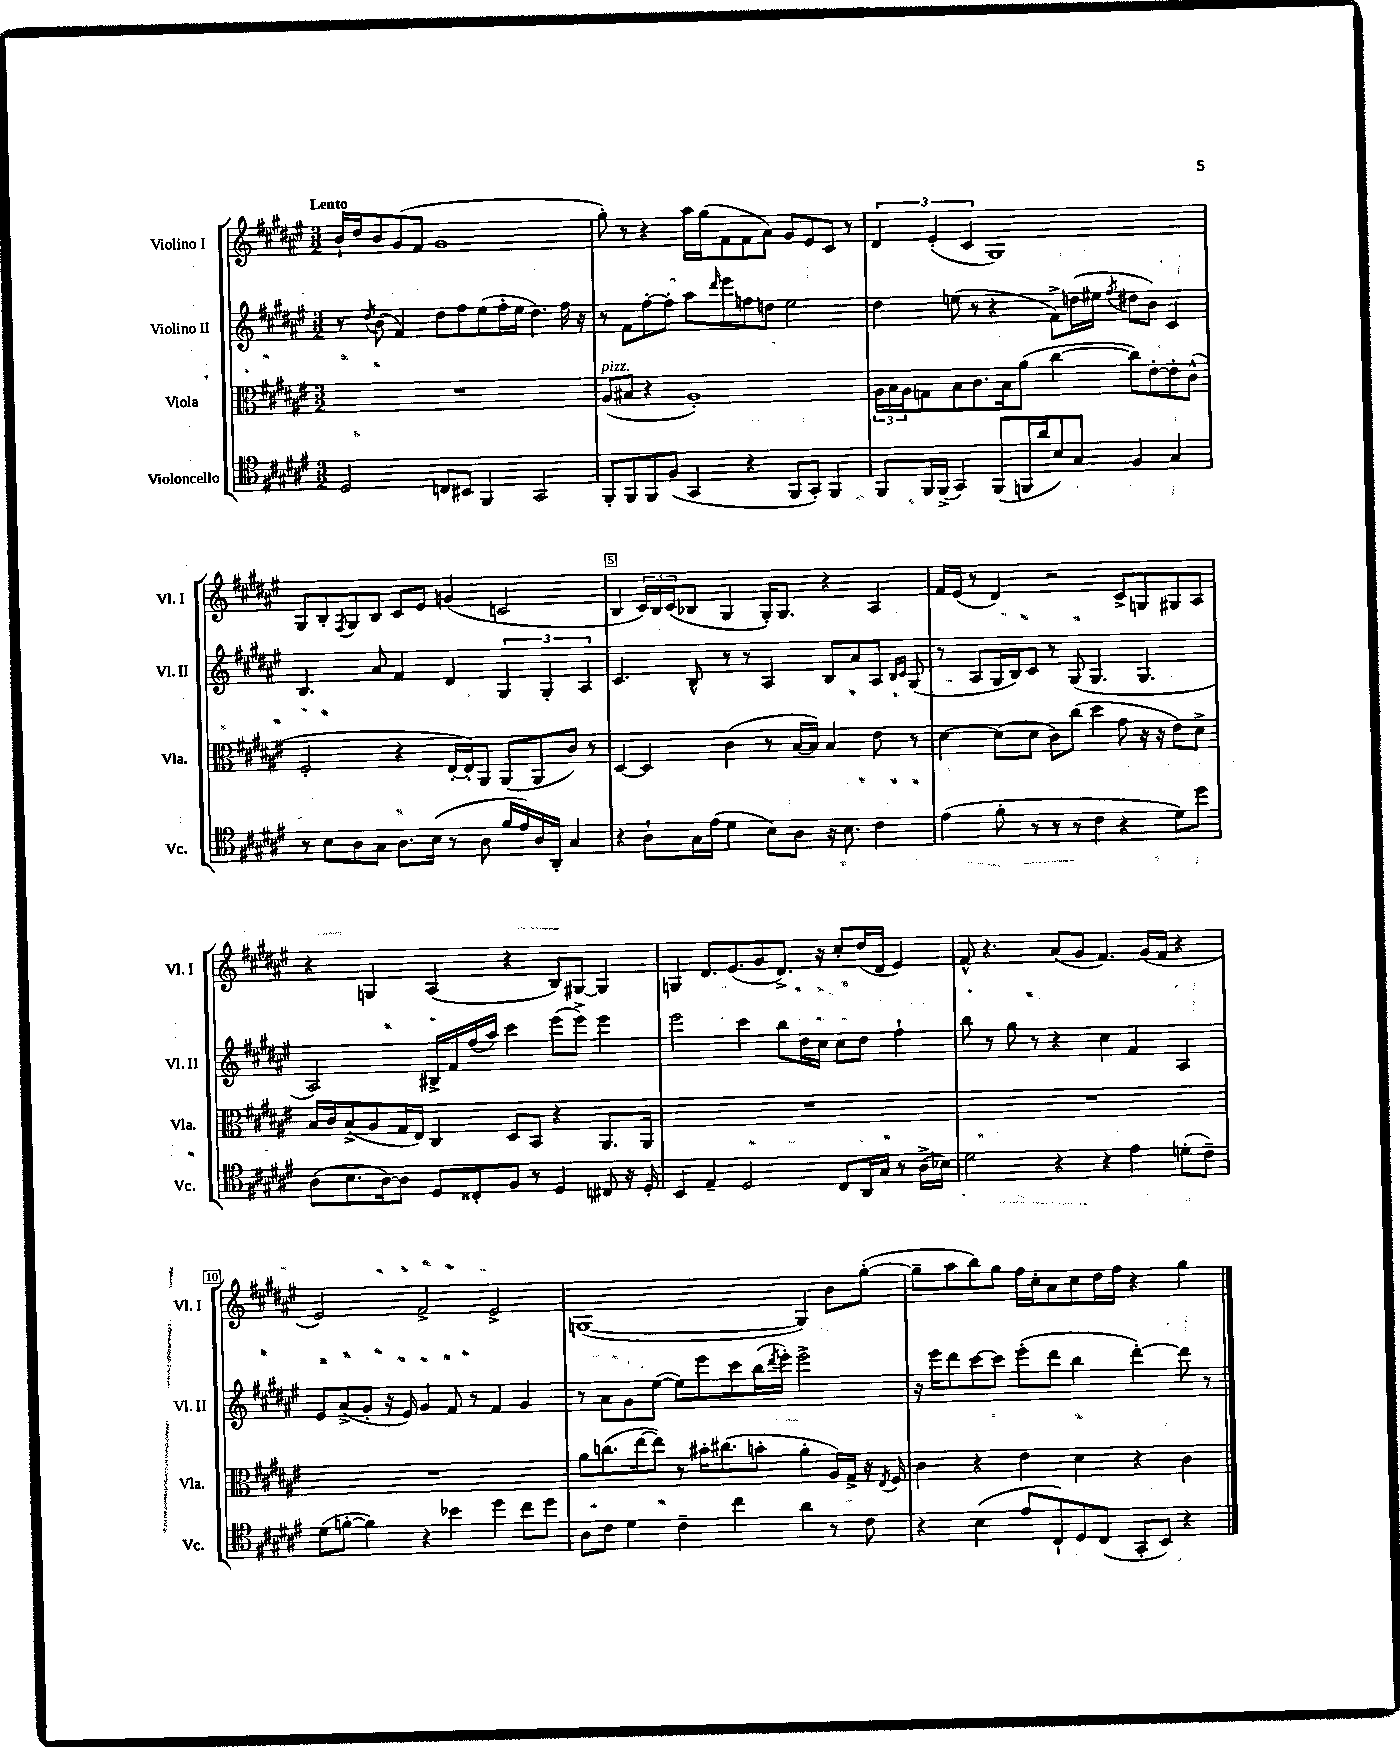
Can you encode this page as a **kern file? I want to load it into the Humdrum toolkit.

**kern	**kern	**kern	**kern
*part4	*part3	*part2	*part1
*staff4	*staff3	*staff2	*staff1
*I"Violoncello	*I"Viola	*I"Violino II	*I"Violino I
*I'Vc.	*I'Vla.	*I'Vl. II	*I'Vl. I
*clefC4	*clefC3	*clefG2	*clefG2
*k[f#c#g#d#a#e#]	*k[f#c#g#d#a#e#]	*k[f#c#g#d#a#e#]	*k[f#c#g#d#a#e#]
*M3/2	*M3/2	*M3/2	*M3/2
=1	=1	=1	=1
!	!	!	!LO:TX:a:B:t=Lento
2D#/	1.r	8r	16b`/LL
.	.	.	16dd#/J
.	.	8qdd#/	.
.	.	(8b\	8b/
.	.	4f#/)	(8g#/
.	.	.	8f#/J
8Cn/L	.	8dd#\L	1g#
8BB#X/J	.	8ff#\	.
4FF#/	.	(8ee#\	.
.	.	16ff#'\L	.
.	.	16ee#\JJ	.
2GG#/	.	4.dd#\)	.
.	.	16ff#\	.
.	.	16r	.
=2	=2	=2	=2
!	!LO:TX:a:i:t=pizz.	!	!
8FF#'/L	(8A#/L	8r	8gg#'\)
8FF#/	8B#X/J	8f#\L	8r
8FF#/	4r	[8ff#'\	4r
(8F#/J	.	8ff#'\J]	.
4GG#/	1A#')	8aa#\L	16aa#\LL
.	.	.	(16gg#\J
.	.	16qqddd#/	.
.	.	8eee#\	8f#\
4r	.	8ffn\	8f#\
.	.	8ddn\J	8a#\J)
8FF#/L	.	2ee#\	8g#/L
8GG#'/J)	.	.	8e#/
4FF#/	.	.	8c#/J
.	.	.	8r
=3	=3	=3	=3
8FF#/L	24A#\LL	4dd#\	6d#/
.	24B\	.	.
.	24A#\J	.	.
16FF#/L	8Gn\	.	.
.	.	.	(6e#'/
(16FF#^/JJ	.	.	.
4GG#/)	8B\	(8een\	.
.	.	.	6c#/
.	8.c#\	8r	.
(8FF#/L	.	4r	1G#)
.	16B\k	.	.
16FFn/L	(8a#\J	.	.
16a#/J	.	.	.
8B/)	[4cc#\	8f#^\L)	.
8G#/J	.	(16ddn\L	.
.	.	16ee#X\JJ	.
.	.	8qff#/	.
4F#/	8cc#\L])	8dd#X\L	.
.	[8e#'\	8b\J)	.
4G#/	8e#'\]	4c#/	.
.	(8c#^^\J	.	.
!!LO:LB:g=z
=4	=4	=4	=4
8r	2F#'/	4.B/	8G#/L
8B\L	.	.	8B'/
.	.	.	8qF#/
8A#\	.	.	8G#/
8G#\J	.	8a#/	8B/J
8.A#\L	4r	4f#/	8c#/L
.	.	.	8e#/J
(16B\Jk	.	.	.
8r	[16E#'/LL	4d#/	(4gn/
.	16E#'/J])	.	.
8A#\	8AA#/J	.	.
16f#/LL	(8AA#/L	6G#/	2cn/
16e#/)	.	.	.
16A#/	8AA#/	.	.
.	.	6G#'/	.
16AA#'/JJ	.	.	.
4G#/	8c#/J)	.	.
.	.	6A#/	.
.	8r	.	.
=5	=5	=5	=5
4r	[4D#/	4.c#/	4B/
8A#`\L	4D#/]	.	24c#/LL)
.	.	.	24B/
.	.	.	(24c#/J
16G#\L	.	8B^^/	8B-X/J
(16e#\JJ	.	.	.
4d#\	(4c#\	8r	4G#/
.	.	8r	.
8B\L)	8r	4A#/	16G#'/KL)
.	.	.	8.G#/J
8A#\J	[16B/LL	.	.
.	16B/JJ])	.	.
16r	4B/	8B/L	4r
8.B\	.	.	.
.	.	8a#/	.
4c#\	8e#\	8A#/J	4A#/
.	.	16qqB/LL	.
.	.	16qqc#/JJ	.
.	8r	(8G#/	.
=6	=6	=6	=6
(4e#\	[4d#\	8r	16f#/LL
.	.	.	(16e#/JJ
.	.	8A#/L	8r
8f#'\	(8d#\L]	16G#/L	4d#/)
.	.	16B/J)	.
8r	8d#\J	8c#/J	.
8r	8c#\L)	8r	2r
8r	(8cc#\J	(8G#/	.
4c#\	4dd#\	4.G#/	.
4r	8g#\	.	8c#^/L
.	16r	4.G#/	8Gn/
.	16r	.	.
8d#\L)	8e#\L)	.	8G#X/
8dd#\J	8d#^\J	.	8A#/J
!!LO:LB:g=z
=7	=7	=7	=7
(8A#\L	16B/LL	2A#/)	4r
.	16c#/J	.	.
8.B\	(8B^/	.	.
.	8A#/	.	4Gn/
[16A#\k)	.	.	.
8A#\J]	16G#/L	.	.
.	16E#/JJ)	.	.
8D#/L	4C#/	16B#X^/LL	(4A#/
.	.	16f#/	.
8C##X'/	.	(16ff#/	.
.	.	16aa#/JJ)	.
8F#/J	8D#/L	4ccc#\	4r
8r	8BB/J	.	.
4D#/	4r	(8eee#\L	8B/L)
.	.	8eee#^\J)	[8G#X/J
8C#X/	8.AA#/L	4eee#\	4G#/]
16r	.	.	.
16D#'/	16AA#/Jk	.	.
=8	=8	=8	=8
4BB/	1.r	2eee#\	4Gn/
4E#~/	.	.	8.d#/L
.	.	.	(8.e#/
2D#/	.	4ccc#\	.
.	.	.	8g#/
.	.	8bb\L	8.d#^/J)
.	.	16dd#\L	.
.	.	16cc#\JJ	16r
8C#/L	.	8cc#\L	8cc#'/L
16AA#/L	.	8dd#\J	(16dd#/L
16G#/JJ	.	.	16d#/JJ
8r	.	4ff#`\	4e#/)
(16A#^\LL	.	.	.
16B-X\JJ)	.	.	.
=9	=9	=9	=9
2d#\	1.r	8bb\	8f#^^/
.	.	8r	4.r
.	.	8gg#\	.
.	.	8r	.
4r	.	4r	(8a#/L
.	.	.	8g#/J
4r	.	4cc#\	4.f#/)
4e#\	.	4f#/	.
.	.	.	(16g#/LL
.	.	.	16f#/JJ
(8dn'\L	.	4A#/	4r
8c#~\J)	.	.	.
!!LO:LB:g=z
=10	=10	=10	=10
(8d#\L	1.r	8e#/L	2e#/)
[8fn'\J	.	(8a#^/	.
4f\])	.	8g#'/J	.
.	.	16r	.
.	.	16e#/)	.
4r	.	4g#/	2f#^/
4b-X\	.	8f#/	.
.	.	8r	.
4dd#\	.	4f#/	2e#^/
8cc#\L	.	4g#/	.
8dd#\J	.	.	.
=11	=11	=11	=11
8A#\L	8a#\L	8r	([1Gn
8c#\J	(8.ccn\	8a#\L	.
4d#\	.	8g#\	.
.	[16ee#\k	.	.
.	8ee#\J])	([8ee#\J	.
4c#~\	8r	8ee#\L])	.
.	16b#X'\KL	8eee#\	.
.	(8.cc#X\	.	.
4cc#\	.	8ccc#\	.
.	8bn'\J	(16bb\L	.
.	.	8qddd#/	.
.	.	16eee#'\JJ)	.
4a#\	4a#'\	2eee#^\	4G/])
8r	16A#/LL)	.	8b\L
.	16G#^/JJ	.	.
8c#\	16r	.	([8gg#'\J
.	8qE#/	.	.
.	16F#/	.	.
=12	=12	=12	=12
4r	4c#\	16r	8gg#~\L]
.	.	16eee#\KL	.
.	.	8ddd#\	8aa#\
(4B\	4r	[8ccc#\	8bb\)
.	.	8ccc#\J]	8gg#\J
8e#/L	4e#\	(8eee#'\L	16ff#\LL
.	.	.	16cc#'\J
8C#`/)	.	8ddd#\J	8a#\
8D#/	4d#\	4bb\	8cc#\
(8C#/J	.	.	16dd#\L
.	.	.	16ff#\JJ
8GG#'/L	4r	[4ddd#'\)	4r
8BB/J)	.	.	.
4r	4c#\	8ddd#\]	4gg#\
.	.	8r	.
==	==	==	==
*-	*-	*-	*-
